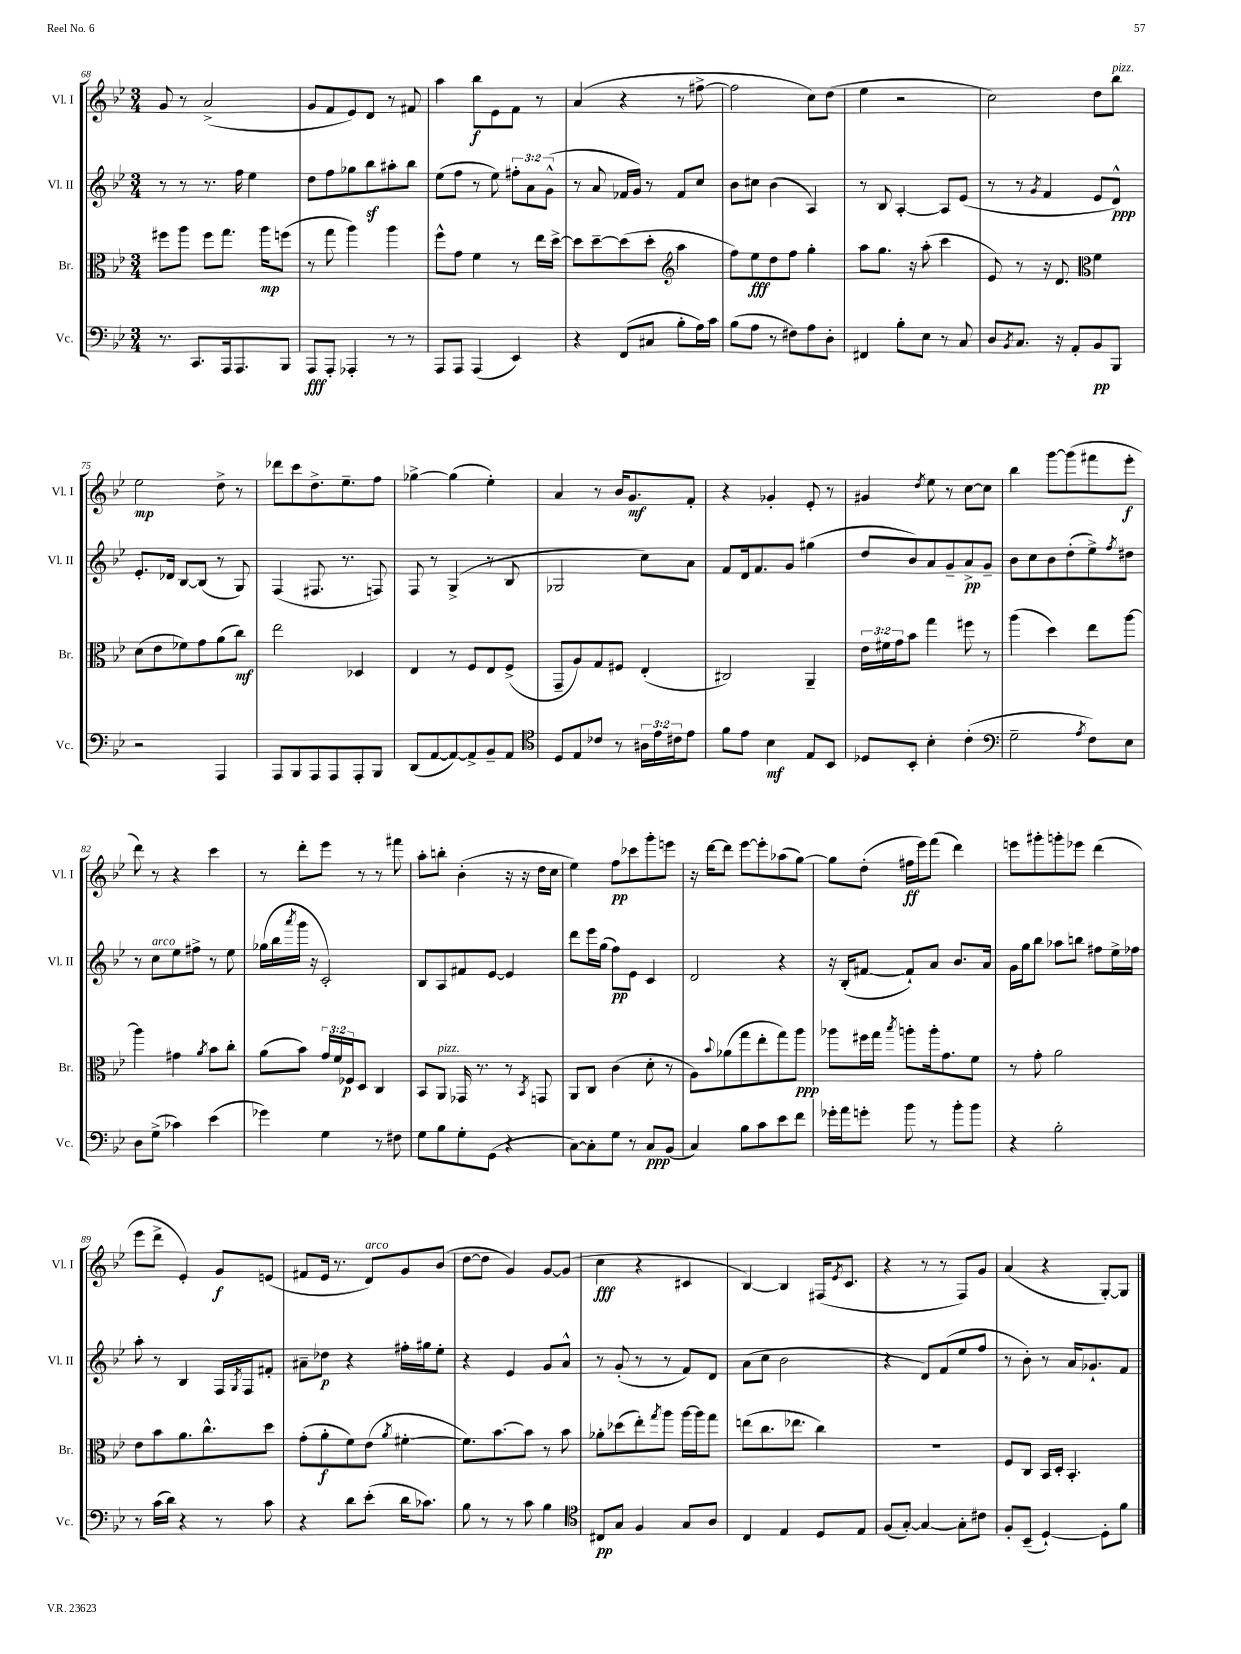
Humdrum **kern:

**kern	**dynam	**kern	**dynam	**kern	**dynam	**kern	**dynam
*part4	*part4	*part3	*part3	*part2	*part2	*part1	*part1
*staff4	*staff4	*staff3	*staff3	*staff2	*staff2	*staff1	*staff1
*I"Vc.	*	*I"Br.	*	*I"Vl. II	*	*I"Vl. I	*
*I'Vc.	*	*I'Br.	*	*I'Vl. II	*	*I'Vl. I	*
*clefF4	*	*clefC3	*	*clefG2	*	*clefG2	*
*k[b-e-]	*	*k[b-e-]	*	*k[b-e-]	*	*k[b-e-]	*
*M3/4	*	*M3/4	*	*M3/4	*	*M3/4	*
=68	=68	=68	=68	=68	=68	=68	=68
8.r	.	8ff#X\L	.	8r	.	8g/	.
.	.	8aa\J	.	8r	.	8r	.
8.CC/L	.	.	.	.	.	.	.
.	.	8ff#\L	.	8.r	.	(2a^/	.
16AAA/k	.	8.gg\J	.	.	.	.	.
8.AAA/	.	.	.	16ff\	.	.	.
.	.	.	.	4ee-\	.	.	.
.	.	16aa\KL	mp	.	.	.	.
8BBB-/J	.	(8ffn\J	.	.	.	.	.
=69	=69	=69	=69	=69	=69	=69	=69
8AAA/L	fff	8r	.	8dd\L	.	8g/L	.
8AAA'/J	.	8gg\	.	8ff\	.	8f/	.
4AAA-X'/	.	4aa\)	.	8gg-X\	.	8e-/)	.
.	.	.	.	8bb-z\	.	8d/J	.
8r	.	4aa\	.	8aa#X'\	.	8r	.
8r	.	.	.	8bb-\J	.	8f#X/	.
=70	=70	=70	=70	=70	=70	=70	=70
8AAA/L	.	8ff^^\L	.	(8ee-\L	.	4aa\	.
8AAA/J	.	8g\J	.	8ff\J	.	.	.
(4AAA/	.	4f\	.	8r	.	8bb-\L	f
.	.	.	.	8ee-\)	.	8e-\	.
4EE-/)	.	8r	.	12ff#X'\L	.	8f\J	.
.	.	.	.	12a\	.	.	.
.	.	16ee-\LL	.	.	.	8r	.
.	.	.	.	(12g^^\J	.	.	.
.	.	[16dd^\JJ	.	.	.	.	.
=71	=71	=71	=71	=71	=71	=71	=71
4r	.	8dd\L]	.	8r	.	(4a/	.
.	.	[8dd~\	.	8a/	.	.	.
(8FF/L	.	(8dd\]	.	16f-X/LL	.	4r	.
.	.	.	.	16g/JJ)	.	.	.
8C#X/J	.	8dd'\J	.	8r	.	.	.
*	*	*clefG2	*	*	*	*	*
8B-'\L	.	4aa\	.	8f-/L	.	8r	.
16A\L)	.	.	.	8cc/J	.	[8ff#X^\	.
16c\JJ	.	.	.	.	.	.	.
=72	=72	=72	=72	=72	=72	=72	=72
(8B-\L	.	8ff\L)	.	8b-\L	.	2ff#\]	.
8A\J	.	8ee-\	fff	8cc#X\J	.	.	.
8r	.	8dd\	.	(4b-\	.	.	.
8F#X\L)	.	8ff\J	.	.	.	.	.
8A\	.	4gg'\	.	4A/)	.	8cc\L)	.
8D'\J	.	.	.	.	.	(8dd\J	.
=73	=73	=73	=73	=73	=73	=73	=73
4FF#X/	.	8aa\L	.	8r	.	4ee-\	.
.	.	8.gg\J	.	8B-/	.	.	.
8B-'\L	.	.	.	[4A'/	.	2r	.
.	.	16r	.	.	.	.	.
8E-\J	.	(8aa'\	.	.	.	.	.
8r	.	4ccc\	.	8A/L]	.	.	.
8C/	.	.	.	(8e-/J	.	.	.
=74	=74	=74	=74	=74	=74	=74	=74
8D/L	.	8e-/)	.	8r	.	2cc\)	.
8qBB-/	.	.	.	.	.	.	.
8.C/J	.	8r	.	8r	.	.	.
.	.	.	.	8qg/	.	.	.
.	.	16r	.	4f/	.	.	.
16r	.	8.d/	.	.	.	.	.
8AA'/L	.	.	.	.	.	.	.
*	*	*clefC3	*	*	*	*	*
8BB-/	pp	4f\	.	8e-/L	.	8dd\L	.
!	!	!	!	!	!	!LO:TX:a:i:t=pizz.	!
8BBB-/J	.	.	.	8d^^/J)	ppp	8bb-\J	.
!!LO:LB:g=z
=75	=75	=75	=75	=75	=75	=75	=75
2r	.	(8d\L	.	8.e-'/L	.	2ee-\	mp
.	.	8e-\	.	.	.	.	.
.	.	.	.	16d-X/Jk	.	.	.
.	.	8f-X\)	.	[8B-/L	.	.	.
.	.	8g\	.	(8B-/J]	.	.	.
4AAA/	.	(8a\	.	8r	.	8dd^\	.
.	.	8cc\J)	mf	8G/)	.	8r	.
=76	=76	=76	=76	=76	=76	=76	=76
8AAA/L	.	2ee-\	.	(4F/	.	8ddd-X\L	.
8BBB-/	.	.	.	.	.	8ccc\	.
8AAA/	.	.	.	8.F#X/	.	8.dd^\	.
8AAA/	.	.	.	.	.	.	.
.	.	.	.	8.r	.	8.ee-~\	.
8AAA'/	.	4D-X/	.	.	.	.	.
8BBB-/J	.	.	.	8Fn/)	.	8ff\J	.
=77	=77	=77	=77	=77	=77	=77	=77
(8DD/L	.	4E-/	.	8F/	.	[4gg-X^\	.
[8AA/	.	.	.	8r	.	.	.
8AA/_)	.	8r	.	(4G^/	.	(4gg-\]	.
8AA^/]	.	8F/L	.	.	.	.	.
8BB-~/	.	8E-/	.	8r	.	4ee-'\)	.
8AA/J	.	(8F^/J	.	8B-/	.	.	.
=78	=78	=78	=78	=78	=78	=78	=78
*clefC4	*	*	*	*	*	*	*
8D/L	.	8GG~/L	.	2G-X/	.	4a/	.
8E-/	.	8A/)	.	.	.	.	.
8c-X/J	.	8G/	.	.	.	8r	.
8r	.	8F#X/J	.	.	.	16b-/KL	.
.	.	.	.	.	.	8.g/	mf
24A#X\LL	.	(4E-'/	.	8cc\L)	.	.	.
24e-\	.	.	.	.	.	.	.
24c#X\J	.	.	.	.	.	.	.
8e-\J	.	.	.	8a\J	.	8f'/J	.
=79	=79	=79	=79	=79	=79	=79	=79
8f\L	.	2C#X/)	.	8f/L	.	4r	.
8e-\J	.	.	.	16d/k	.	.	.
.	.	.	.	8.f/	.	.	.
4B-\	mf	.	.	.	.	4g-X'/	.
.	.	.	.	8g/J	.	.	.
8E-/L	.	4AA~/	.	(4gg#X\	.	8e-'/	.
8BB-/J	.	.	.	.	.	8r	.
=80	=80	=80	=80	=80	=80	=80	=80
8D-X/L	.	24e-\LL	.	8dd/L	.	4g#X/	.
.	.	24f#X\	.	.	.	.	.
.	.	24g\J	.	.	.	.	.
8BB-'/J	.	8b-\J	.	8b-/)	.	.	.
.	.	.	.	.	.	8qdd/	.
4B-'\	.	4gg\	.	8a/	.	8ee-\	.
.	.	.	.	8g~/	.	8r	.
(4c'\	.	8ff#X\	.	8a^/	pp	[8cc\L	.
.	.	8r	.	8g~/J	.	8cc\J]	.
=81	=81	=81	=81	=81	=81	=81	=81
*clefF4	*	*	*	*	*	*	*
2G~\	.	(4aa\	.	8b-\L	.	4bb-\	.
.	.	.	.	8cc\	.	.	.
.	.	4dd\)	.	8b-\	.	[8ggg\L	.
.	.	.	.	(8dd'\	.	(8ggg\]	.
8qA/	.	.	.	.	.	.	.
8F\L)	.	8ee-\L	.	8ee-^\)	.	8fff#X\	.
.	.	.	.	8qff/	.	.	.
8E-\J	.	[8aa\J	.	8dd#X\J	.	8eee-'\J	f
!!LO:LB:g=z
=82	=82	=82	=82	=82	=82	=82	=82
8D\L	.	4aa\]	.	8r	.	8ddd\)	.
!	!	!	!	!LO:TX:a:i:t=arco	!	!	!
(8G^\J	.	.	.	8cc\L	.	8r	.
4c-X\)	.	4g#X\	.	8ee-\	.	4r	.
.	.	.	.	8ff#X^\J	.	.	.
.	.	8qa/	.	.	.	.	.
(4e-\	.	8b-\L	.	8r	.	4ccc\	.
.	.	8cc'\J	.	8ee-\	.	.	.
=83	=83	=83	=83	=83	=83	=83	=83
4g-X\)	.	(8a\L	.	(16gg-X\LL	.	8r	.
.	.	.	.	16bb-\	.	.	.
.	.	.	.	8qaaa/	.	.	.
.	.	8b-\J)	.	16ggg\JJ	.	8ddd'\L	.
.	.	.	.	16r	.	.	.
4G\	.	24g/LL	.	2c'/)	.	8eee-\J	.
.	.	24f/	.	.	.	.	.
.	.	24F-X/J	p	.	.	.	.
.	.	8D/J	.	.	.	8r	.
8r	.	4C/	.	.	.	8r	.
8F#X\	.	.	.	.	.	8fff#X\	.
=84	=84	=84	=84	=84	=84	=84	=84
8G\L	.	8BB-/L	.	8B-/L	.	8aa'\L	.
!	!	!LO:TX:a:i:t=pizz.	!	!	!	!	!
8B-\	.	8AA/J	.	8A/	.	8bbn'\J	.
8G'\	.	16GG-X/	.	8f#X/	.	(4b-'\	.
.	.	8.r	.	.	.	.	.
(8GG\J	.	.	.	[8e-/J	.	.	.
4r	.	8r	.	4e-/]	.	16r	.
.	.	.	.	.	.	16r	.
.	.	8qBB-/	.	.	.	.	.
.	.	8GGn/	.	.	.	16dd\LL	.
.	.	.	.	.	.	16cc\JJ	.
=85	=85	=85	=85	=85	=85	=85	=85
[8C\L)	.	8AA/L	.	8ddd\L	.	4ee-\)	.
8C'\]	.	8C/J	.	16eee-\L	.	.	.
.	.	.	.	(16gg\JJ	.	.	.
8G\J	.	(4c\	.	8ff\L)	pp	8ff\L	pp
8r	.	.	.	8e-\J	.	8ccc-X\	.
8C/L	ppp	8d'\	.	4c/	.	8ggg'\	.
(8BB-/J	.	8r	.	.	.	8eeen\J	.
=86	=86	=86	=86	=86	=86	=86	=86
4C/)	.	8A\L)	.	2d/	.	16r	.
.	.	.	.	.	.	[16ddd\KL	.
.	.	8qqb-/	.	.	.	.	.
.	.	(8a-X\	.	.	.	8ddd\J]	.
8B-\L	.	8gg\	.	.	.	[8eee-\L	.
8c\	.	8ee-'\	.	.	.	8eee-'\]	.
8e-\	.	8gg\)	.	4r	.	(8aa-X\	.
8f\J	.	8aa\J	ppp	.	.	[8gg\J)	.
=87	=87	=87	=87	=87	=87	=87	=87
16g-X'\LL	.	8aa-X\L	.	16r	.	8gg\L]	.
16a\J	.	.	.	(16B-'/KL	.	.	.
8gn'\J	.	16ff#X\L	.	[8f#X/J	.	(8dd'\J	.
.	.	16gg\JJ	.	.	.	.	.
.	.	8qbb-/	.	.	.	.	.
8b-\	.	8aan'\L	.	8f#`/L])	.	16ff#X\LL	ff
.	.	.	.	.	.	16eee-\J)	.
8r	.	16aa'\k	.	8a/J	.	(8fff\J	.
.	.	8.g\	.	.	.	.	.
8b-'\L	.	.	.	8.b-/L	.	4ddd\)	.
8b-\J	.	8f\J	.	.	.	.	.
.	.	.	.	16a/Jk	.	.	.
=88	=88	=88	=88	=88	=88	=88	=88
4r	.	8r	.	16g\LL	.	8eeen\L	.
.	.	.	.	16gg\J	.	.	.
.	.	8g'\	.	8bb-\J	.	8ggg#X'\	.
2B-'\	.	2a\	.	8aa-X\L	.	8gggn'\	.
.	.	.	.	8bbn\J	.	8eee-X\J	.
.	.	.	.	8ff#X\L	.	(4ddd\	.
.	.	.	.	16ee-^\L	.	.	.
.	.	.	.	16ff-X\JJ	.	.	.
!!LO:LB:g=z
=89	=89	=89	=89	=89	=89	=89	=89
8r	.	8e-\L	.	8aa'\	.	8eee-\L	.
(16c\LL	.	8b-\	.	8r	.	8ddd^\J	.
16d\JJ)	.	.	.	.	.	.	.
4r	.	8.a\	.	4B-/	.	4e-'/)	.
.	.	8.cc^^\	.	.	.	.	.
8r	.	.	.	16F/LL	.	8g/L	f
.	.	.	.	8qG/	.	.	.
.	.	.	.	16F/J	.	.	.
8c\	.	8dd\J	.	8f#X'/J	.	(8en/J	.
=90	=90	=90	=90	=90	=90	=90	=90
4r	.	(8g'\L	.	8a#X~\L	.	8f#X/L	.
.	.	8a'\	f	8dd-X\J	p	16e-/Jk	.
.	.	.	.	.	.	8.r	.
8d\L	.	8f\)	.	4r	.	.	.
!	!	!	!	!	!	!LO:TX:a:i:t=arco	!
(8e-'\J	.	(8e-\J	.	.	.	8d/L)	.
.	.	8qa/	.	.	.	.	.
16d\KL	.	[4f#X'\	.	16ff#X'\LL	.	8g/	.
8.c-X\J)	.	.	.	16gg#X\J	.	.	.
.	.	.	.	8ee-'\J	.	(8b-/J	.
=91	=91	=91	=91	=91	=91	=91	=91
8B-\	.	8.f#\L])	.	4r	.	[8dd\L	.
8r	.	.	.	.	.	8dd\J]	.
.	.	[8.b-\	.	.	.	.	.
8r	.	.	.	4e-/	.	4g/)	.
8c\	.	8b-\J]	.	.	.	.	.
4B-\	.	8r	.	8g/L	.	[8g/L	.
.	.	8b-\	.	8a^^/J	.	(8g/J]	.
=92	=92	=92	=92	=92	=92	=92	=92
*clefC4	*	*	*	*	*	*	*
8C#X/L	pp	8a-X'\L	.	8r	.	4cc\	fff
8G/J	.	(8dd-X\	.	(8g'/	.	.	.
4F/	.	8ee-'\)	.	8r	.	4r	.
.	.	8qgg/	.	.	.	.	.
.	.	8aa\J	.	8r	.	.	.
8G/L	.	[16aa\LL	.	8f/L)	.	4c#X/	.
.	.	16aa\J]	.	.	.	.	.
8A/J	.	8gg\J	.	8d/J	.	.	.
=93	=93	=93	=93	=93	=93	=93	=93
4C/	.	(8een\L	.	(8a\L	.	[4B-/)	.
.	.	8.cc\	.	8cc\J	.	.	.
4E-/	.	.	.	2b-\	.	4B-/]	.
.	.	8.ee-X\J	.	.	.	.	.
8D/L	.	4cc\)	.	.	.	(16F#X/KL	.
.	.	.	.	.	.	8qe-/	.
.	.	.	.	.	.	8.c/J	.
8E-/J	.	.	.	.	.	.	.
=94	=94	=94	=94	=94	=94	=94	=94
(8F/L	.	2.r	.	4r	.	4r	.
[8G'/J)	.	.	.	.	.	.	.
4G/_	.	.	.	8d/L)	.	8r	.
.	.	.	.	(8f/	.	8r	.
8G'\L]	.	.	.	8ee-/	.	8F/L)	.
8c#X\J	.	.	.	8ff/J	.	8g/J	.
=95	=95	=95	=95	=95	=95	=95	=95
8F'/L	.	8F/L	.	8r	.	(4a/	.
(8BB-~/J	.	8C/J	.	8b-'\)	.	.	.
[4D`/)	.	16BB-/LL	.	8r	.	4r	.
.	.	16D'/JJ	.	.	.	.	.
.	.	4.BB-'/	.	16a/KL	.	.	.
.	.	.	.	8.g-X`/	.	.	.
8D'\L]	.	.	.	.	.	[8G'/L)	.
8f\J	.	.	.	8f/J	.	8G/J]	.
==	==	==	==	==	==	==	==
*-	*-	*-	*-	*-	*-	*-	*-
